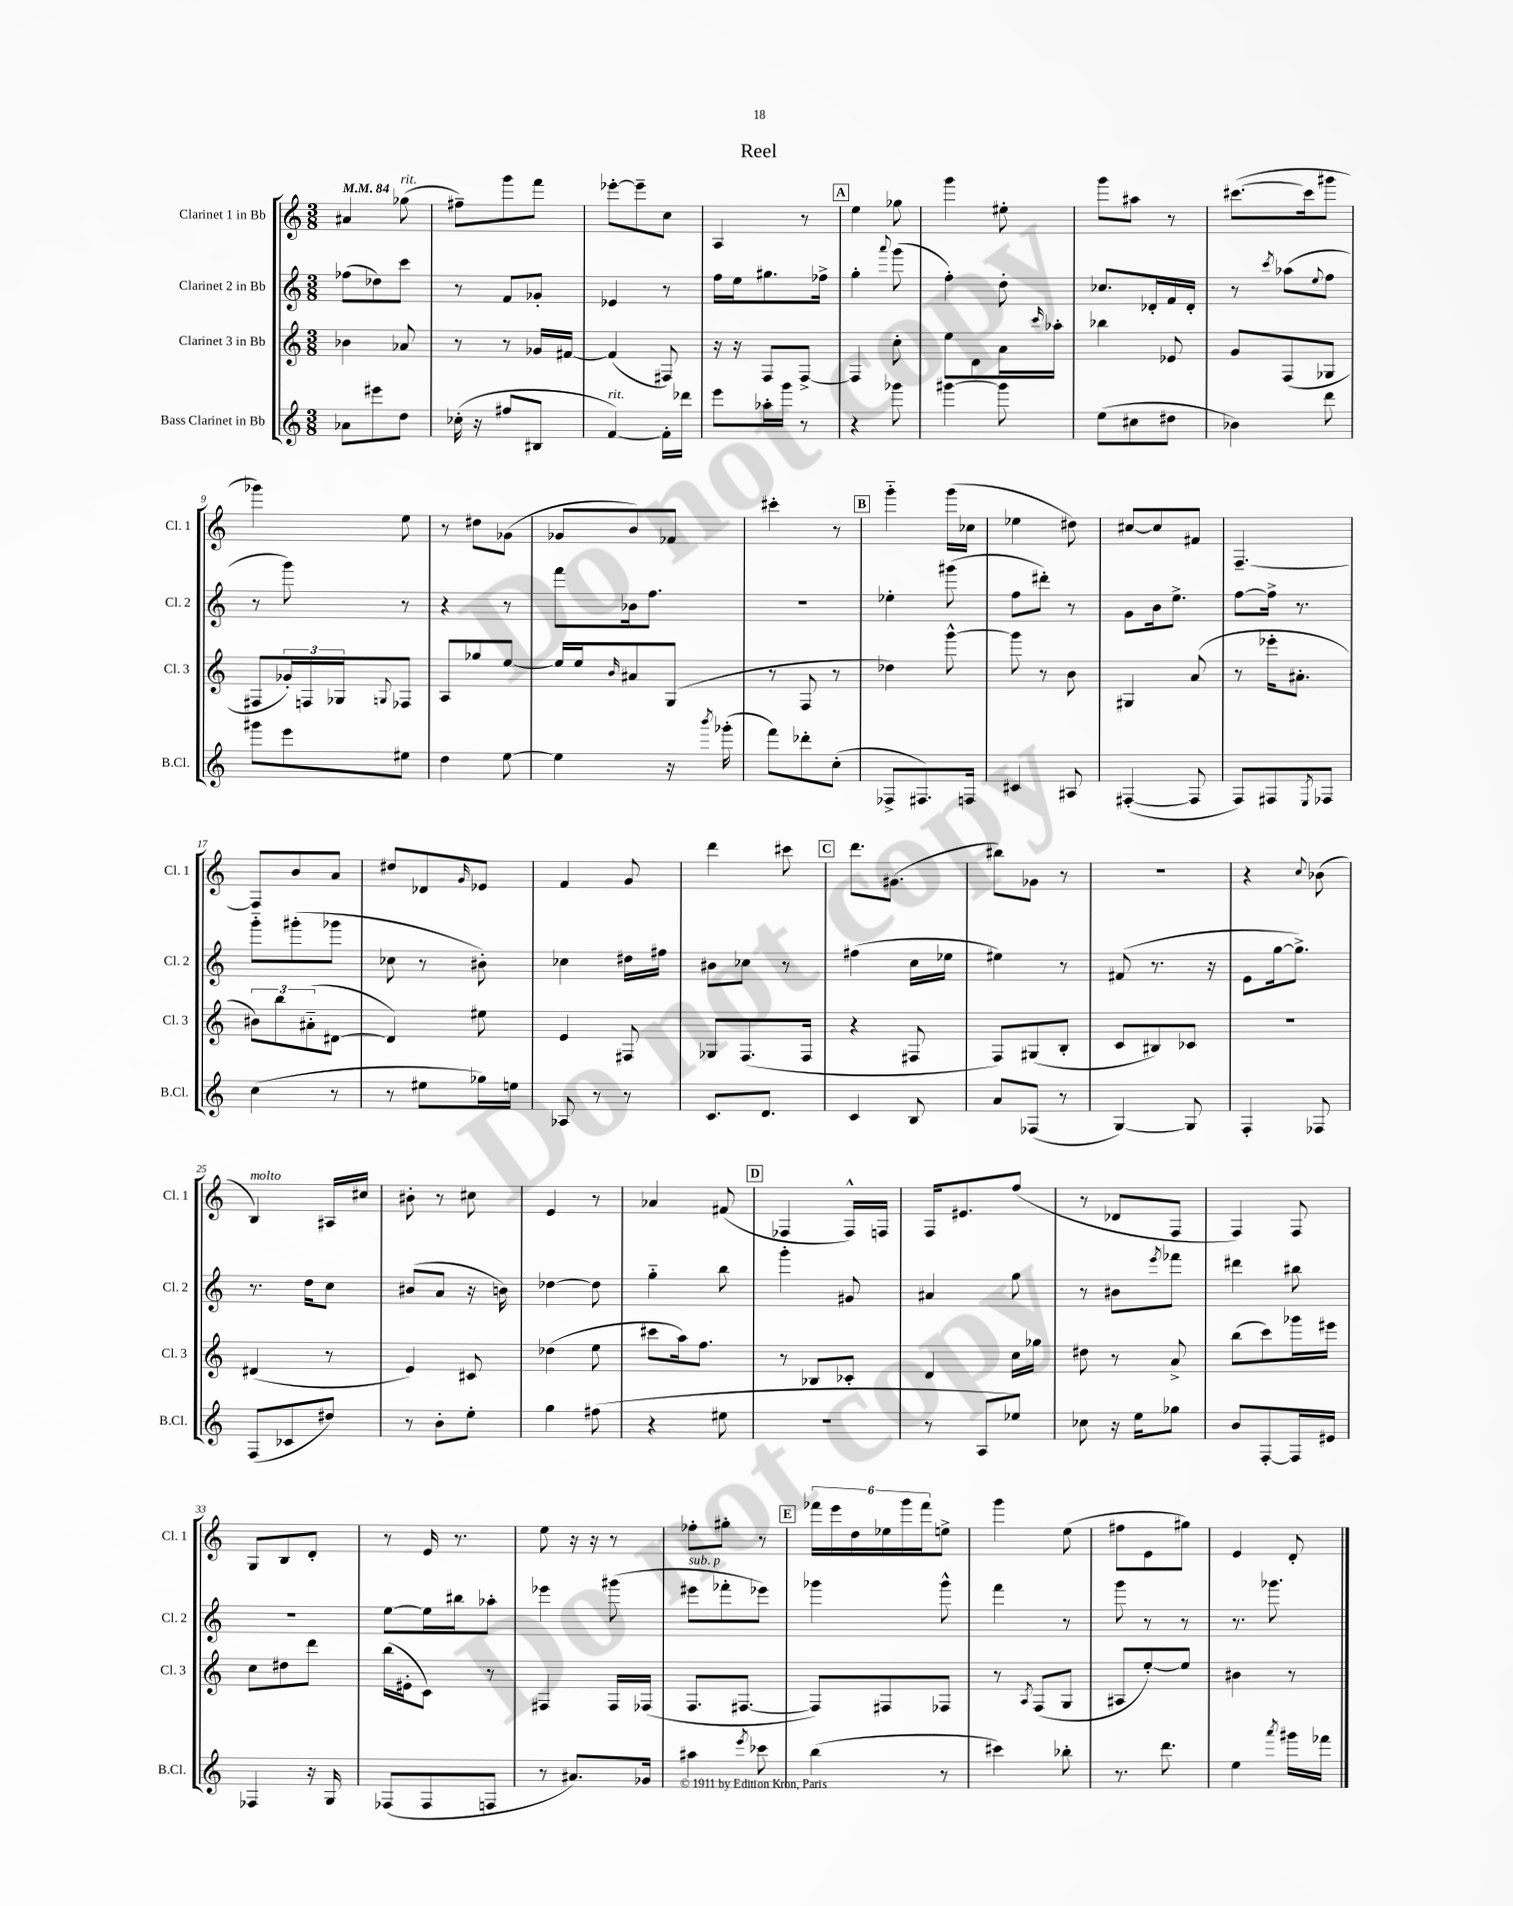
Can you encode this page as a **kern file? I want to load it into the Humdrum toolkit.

**kern	**kern	**kern	**kern
*staff4	*staff3	*staff2	*staff1
*clefG2	*clefG2	*clefG2	*clefG2
*k[]	*k[]	*k[]	*k[]
*M3/8	*M3/8	*M3/8	*M3/8
*MM84	*MM84	*MM84	*MM84
8a-	4b-	(8ff-	4a#
8eee#	.	8dd-)	.
8dd	8a-	8ccc	(8gg-
=	=	=	=
(16cc-'	8r	8r	8ff#~)
16r	.	.	.
8ff#	8r	8f	8ggg
8B#	16g-	8g-'	8fff
.	[16f#	.	.
=	=	=	=
[4f)	(4f#]	4e-	[8eee-'
.	.	.	8eee-~]
16f']	8F#)	8r	8cc
16ddd-	.	.	.
=	=	=	=
8eee	16r	16ff	4A
.	16r	16ee	.
16aa-'	8F	8.gg#	.
16ggg	.	.	.
8r	[8F^	.	8r
.	.	16ff-^	.
=	=	=	=
4r	4F]	4gg'	4ee
.	.	8qqaaa	.
8ggg-	8cc'	(8ggg	8gg-
=	=	=	=
[4ggg#	8ee	4ff')	4ggg
.	8d	.	.
8ggg#]	16a	8dd'	8ee#'
.	16qqccc	.	.
.	16aa-'	.	.
=	=	=	=
(8ee	4bb-	8.cc-	8ggg
8cc#	.	.	8aa#
.	.	16d-'	.
8dd#	8e-	16f	8r
.	.	16d-'	.
=	=	=	=
4b-)	8g	8r	([8.ccc#
.	.	8qccc	.
.	(8F	(8aa-	.
.	.	.	16ccc#]
.	.	8qqee	.
8ddd	8G-	8ff	8ggg#
=	=	=	=
8ggg#	8F#	8r	4ggg-)
8eee	24g-')	8ggg)	.
.	24F	.	.
.	24G-	.	.
.	8qqG	.	.
8ee#	8F-	8r	8ee
=	=	=	=
4dd	8A	4r	8r
.	8gg-	.	8dd#
[8ee	[8ee	8r	(8g-
=	=	=	=
4ee]	16ee]	8fff	8g-
.	16ee	.	.
.	16qqb	.	.
.	8a#	16b-	8b)
.	.	8.ff	.
16r	(8G	.	8f-
8qbbb	.	.	.
(16ggg-'	.	.	.
=	=	=	=
8fff)	8r	4.r	4ccc#'
8ddd-'	8F	.	.
(8cc'	8r	.	8r
=	=	=	=
8F-^	4dd-)	4ee-'	4ggg'~
8.F#)	.	.	.
.	[8ggg^^	(8ggg#	(16ggg
16F	.	.	16cc-
=	=	=	=
4c#	8ggg]	8ff	4ee-
.	8r	8ddd#')	.
8A#	8b	8r	8dd#)
=	=	=	=
([4F#'	4G#	8g	[8cc#
.	.	16b	8cc#]
.	.	8.ee^	.
8F#]	(8a	.	8f#
=	=	=	=
8F)	8r	[8ff	[4.F~
8F#	16eee-'	16ff^]	.
.	8.a#'	8.r	.
8qE	.	.	.
8F-	.	.	.
=	=	=	=
(4cc	12b#)	8ggg'~	8F]
.	12bb	.	.
.	.	(8ggg#'	8b
.	(12a#'~	.	.
8r	[8d#	8ggg-	8a
=	=	=	=
8r	4d#])	8cc-	8dd#
8ee#	.	8r	8d-
.	.	.	16qqg
16gg-)	8ee#	8b#')	8e-
16ee	.	.	.
=	=	=	=
8A-	4e	4cc-	4f
8r	.	.	.
8r	8F#	16dd#	8g
.	.	16ff#	.
=	=	=	=
8.c	8G-	8b#	4ddd
.	(8.F	8cc-	.
8.d	.	.	.
.	.	8r	8ccc#
.	16F	.	.
=	=	=	=
4c	4r	(4ff#	8.ddd
.	.	.	(8.g#
8B	8F#	16cc	.
.	.	16ee-	.
=	=	=	=
8a	8F)	4ee#)	8bb#)
(8F-	(8G#	.	8g-
8r	8B'	8r	8r
=	=	=	=
[4G)	8c	(8f#	4.r
.	8B#)	8.r	.
8G]	8c-	.	.
.	.	16r	.
=	=	=	=
4F'	4.r	8e	4r
.	.	[16gg	.
.	.	8.gg^])	.
.	.	.	8qqcc
8F-	.	.	(8b-
=	=	=	=
(8F	(4d#	8.r	4B)
8c-	.	.	.
.	.	16dd	.
8dd#)	8r	8cc	16A#
.	.	.	16cc#
=	=	=	=
8r	4e)	(8b#	8b#'
8b'	.	8a	8r
8ee'	8c#	16r	8cc#
.	.	16b)	.
=	=	=	=
4gg	(4dd-	[4dd-	4e
(8ff#	8ee	8dd-]	8r
=	=	=	=
4r	8ccc#	4gg'~	4a-
.	16aa)	.	.
.	8.ff	.	.
8ee#	.	8bb	(8f#
=	=	=	=
4.r	8r	4ggg'	4F-
.	8B-	.	.
.	8c-'	8g#	16F-^^)
.	.	.	16F
=	=	=	=
8r	4d	4a#	16F
.	.	.	8.e#
8A	.	.	.
8ee-)	16cc	8gg	(8ff
.	16gg-	.	.
=	=	=	=
8cc-	8dd#	8r	8r
16r	8r	8b#	8d-
16ee	.	.	.
.	.	8qeee	.
8gg-	8a^	8fff-	8F
=	=	=	=
8b	(8bb	4ddd#	4F)
[8F'	8ccc)	.	.
16F]	16ggg-	8bb#	8F
16e#	16eee#	.	.
=	=	=	=
4F-	8cc	4.r	8G
.	8dd#	.	8B
16r	8ddd	.	8d'
16G	.	.	.
=	=	=	=
(8F-	(16bb	[8ee	8r
.	16e#'	.	.
8F-	8c)	16ee]	16e
.	.	16bb#	8.r
8F	8r	8aa-'	.
=	=	=	=
8r	4F#	4eee-	8ee
8.a#)	.	.	16r
.	.	.	16r
.	16F#	(8ggg#	8r
16g-	(16F-	.	.
=	=	=	=
4aa#	8.F	8eee#	8ff-'
.	.	8fff-'	8gg#'
.	[8.F#	.	.
8qeee	.	.	.
8ccc-	.	8eee-)	8r
=	=	=	=
(4bb	8F#])	4ggg-	24fff-
.	.	.	24eee
.	.	.	24dd
.	8F#	.	24ee-
.	.	.	24ggg
.	.	.	24fff-
8r	8F-	8ggg-^^	8ee^
=	=	=	=
4ccc#)	8r	4fff	4ggg
.	8qA	.	.
.	(8F	.	.
8bb-'	8G	8r	(8ee
=	=	=	=
8.r	8A#	8ggg	8ff#
.	[8ee')	8r	8e
8.ddd	.	.	.
.	8ee]	8r	8gg#)
=	=	=	=
4ee	4b#	8.r	4e
.	.	8.ggg-	.
8qaaa	.	.	.
16ggg#	8r	.	8d'
16fff-	.	.	.
==	==	==	==
*-	*-	*-	*-
